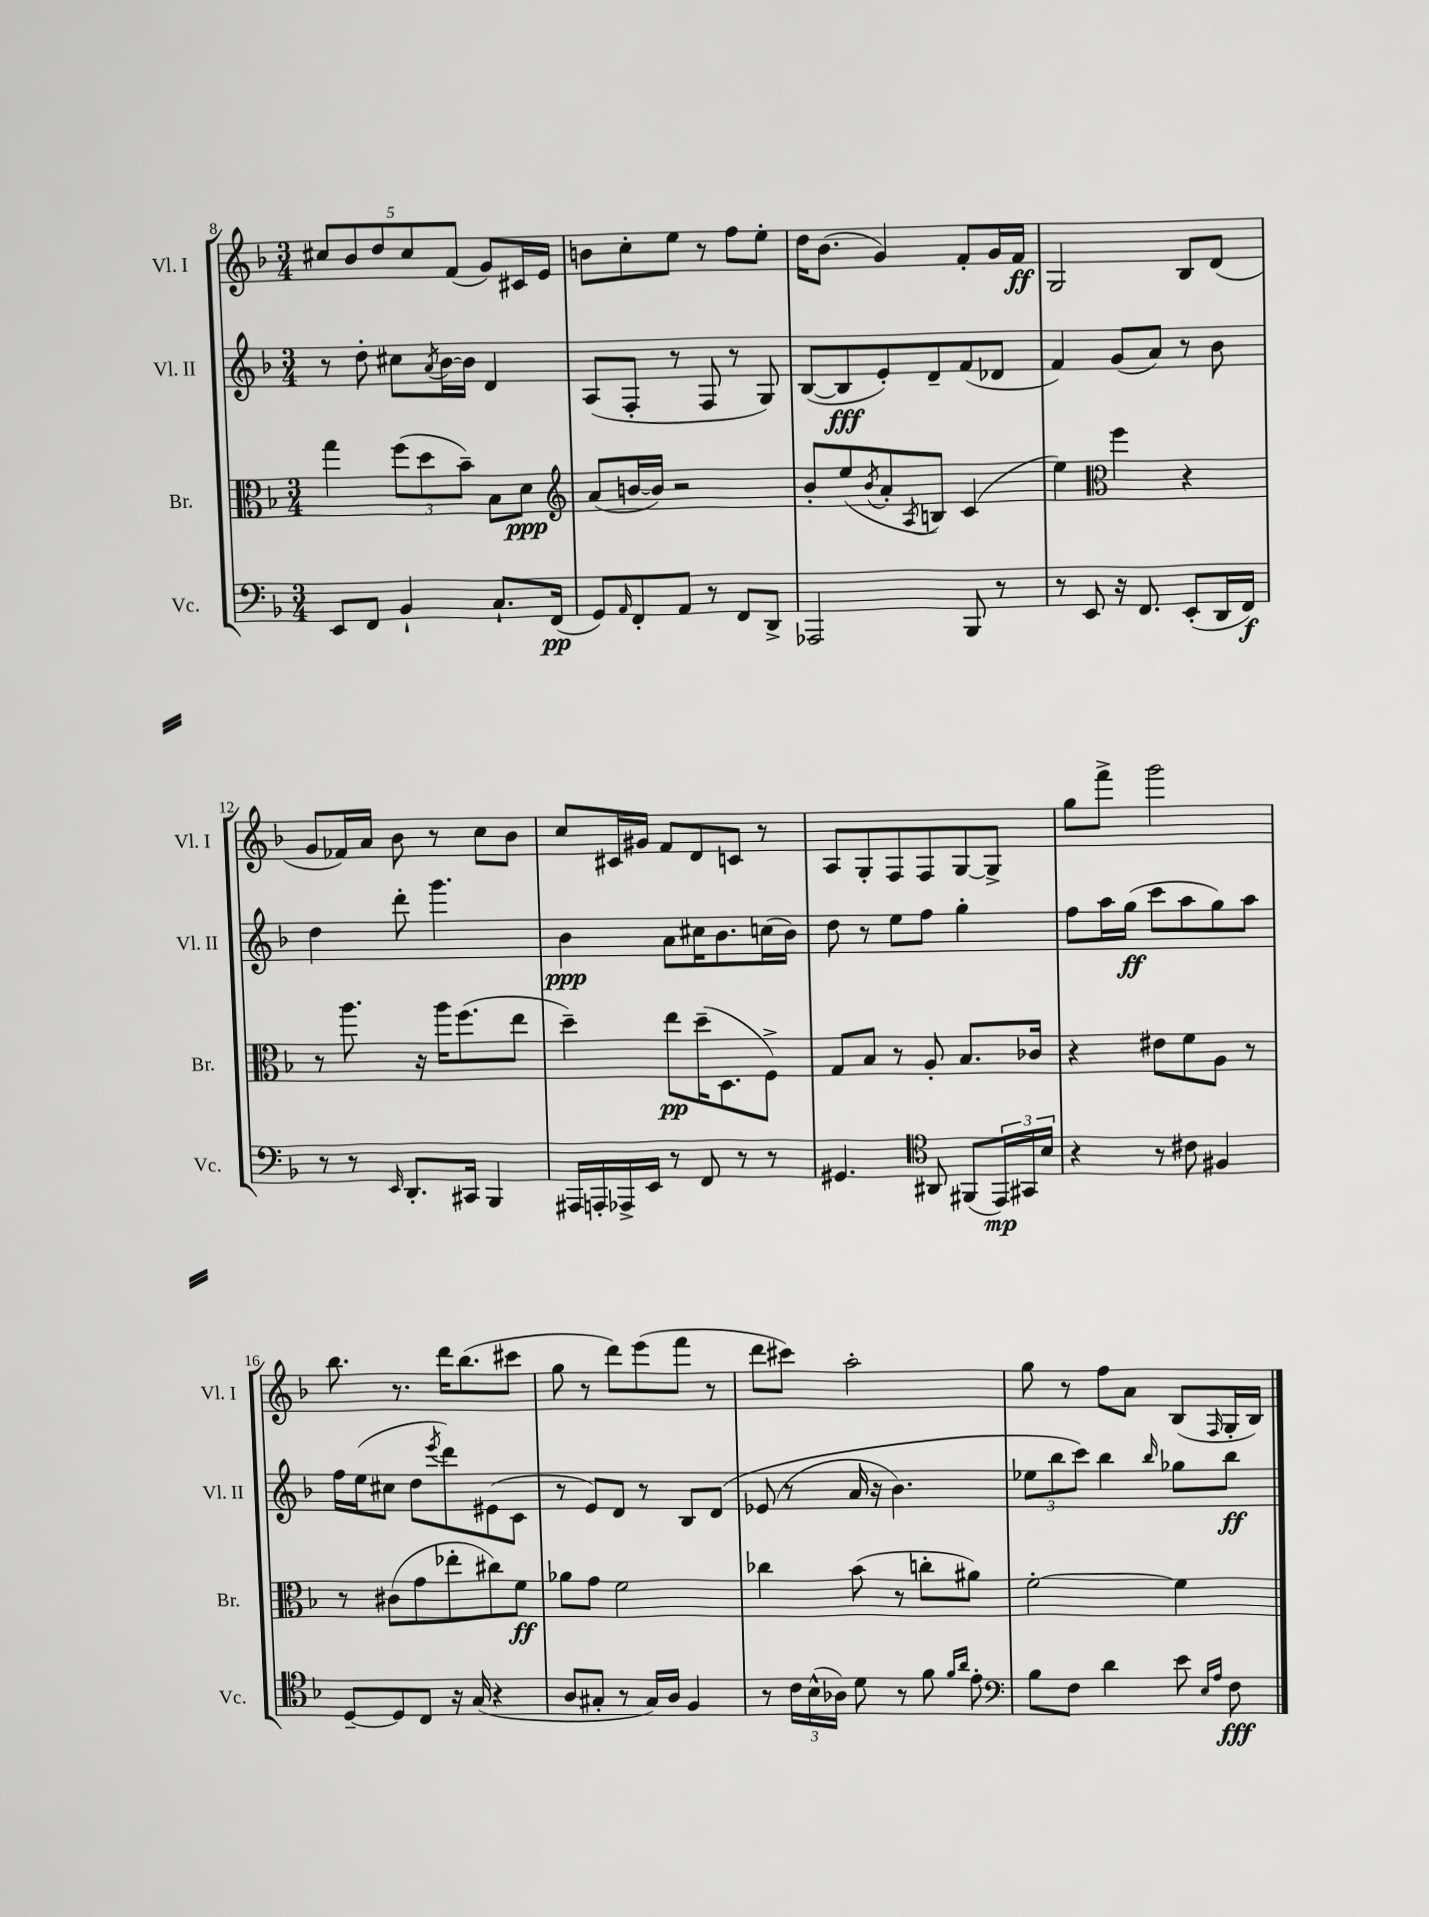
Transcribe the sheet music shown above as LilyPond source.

<<
\new StaffGroup <<
\new Staff = "s0" \with { instrumentName = "Vl. I" shortInstrumentName = "Vl. I" } {
    \clef treble \key f \major \numericTimeSignature \time 3/4
    \tuplet 5/4 { cis''8 bes'8 d''8 cis''8 f'8( } g'8) cis'16 e'16 |
    b'8 c''8-. e''8 r8 f''8 e''8-. |
    d''16 bes'8.( g'4) f'8-. g'16 f'16\ff |
    g2 bes8 d'8( |
    g'8 fes'16) a'16 bes'8 r8 c''8 bes'8 |
    c''8 cis'16 gis'16 f'8 d'8 c'8 r8 |
    a8 g8-. f8 f8 g8~ g8-> |
    g''8 f'''8-> g'''2 |
    bes''8. r8. d'''16 bes''8.( cis'''8 |
    g''8 r8 d'''8) e'''8( f'''8 r8 |
    d'''8 cis'''8) a''2-. |
    g''8 r8 f''8 a'8 bes8( \grace { f16 } g16-. bes16) \bar "|." |
}
\new Staff = "s1" \with { instrumentName = "Vl. II" shortInstrumentName = "Vl. II" } {
    \clef treble \key f \major \numericTimeSignature \time 3/4
    r8 d''8-. cis''8 \acciaccatura { a'8 } bes'16~ bes'16 d'4 |
    a8( f8-. r8 f8 r8 g8) |
    bes8~( bes8\fff e'8-.) d'8-- f'8( des'8 |
    f'4) g'8( a'8) r8 bes'8 |
    d''4 d'''8-. g'''4. |
    bes'4\ppp a'8 cis''16 bes'8. c''16( bes'16) |
    d''8 r8 e''8 f''8 g''4-. |
    f''8 a''16 g''16\ff( c'''8 a''8 g''8) a''8 |
    f''16 e''16( cis''8 d''8 \acciaccatura { e'''8 } d'''8) eis'8( c'8 |
    r8 e'8) d'8 r8 bes8 d'8\( |
    ees'8( r8 a'16 r16 bes'4.) |
    \tuplet 3/2 { ees''8 bes''8 c'''8\) } bes''4 \grace { bes''16 } ges''8 bes''8\ff \bar "|." |
}
\new Staff = "s2" \with { instrumentName = "Br." shortInstrumentName = "Br." } {
    \clef alto \key f \major \numericTimeSignature \time 3/4
    g''4 \tuplet 3/2 { f''8( d''8 bes'8--) } bes8 d'8\ppp |
    \clef treble a'8( b'16~ b'16) r2 |
    bes'8-. e''8( \acciaccatura { bes'8 } a'8-. \acciaccatura { a8 } b8) c'4( |
    e''4) \clef alto f''4 r4 |
    r8 a''8. r16 a''16 f''8.( e''8 |
    d''4--) e''8\pp d''16--( d8. f8->) |
    g8 bes8 r8 a8-. bes8. ces'16 |
    r4 eis'8 f'8 a8 r8 |
    r8 cis'8( g'8 ees''8-. cis''8) f'8\ff |
    aes'8 g'8 f'2 |
    ces''4 bes'8( r8 c''8-. ais'8) |
    f'2~-. f'4 \bar "|." |
}
\new Staff = "s3" \with { instrumentName = "Vc." shortInstrumentName = "Vc." } {
    \clef bass \key f \major \numericTimeSignature \time 3/4
    e,8 f,8 bes,4-! c8.-! f,16\pp( |
    g,8) \grace { a,16 } f,8-. a,8 r8 f,8 d,8-> |
    aes,,2 bes,,8 r8 |
    r8 e,8 r16 f,8. e,8-.( d,16 f,16\f) |
    r8 r8 \grace { e,16 } d,8.-. cis,16 bes,,4 |
    ais,,16 a,,16-. aes,,16-> e,16 r8 f,8 r8 r8 |
    gis,4. \clef tenor ais,8 fis,8( \tuplet 3/2 { e,16\mp) gis,16 bes16 } |
    r4 r8 cis'8 fis4 |
    d8~-- d8 c8 r16 g16( r4 |
    a8 gis8-. r8 gis16) a16 f4 |
    r8 \tuplet 3/2 { c'16 bes16-^( aes16) } d'8 r8 f'8 \grace { f'16 a'16 } e'8-. |
    \clef bass bes8 f8 d'4 e'8 \grace { e16 a16 } f8\fff \bar "|." |
}
>>
>>
\layout { \context { \Score currentBarNumber = #8 } }
